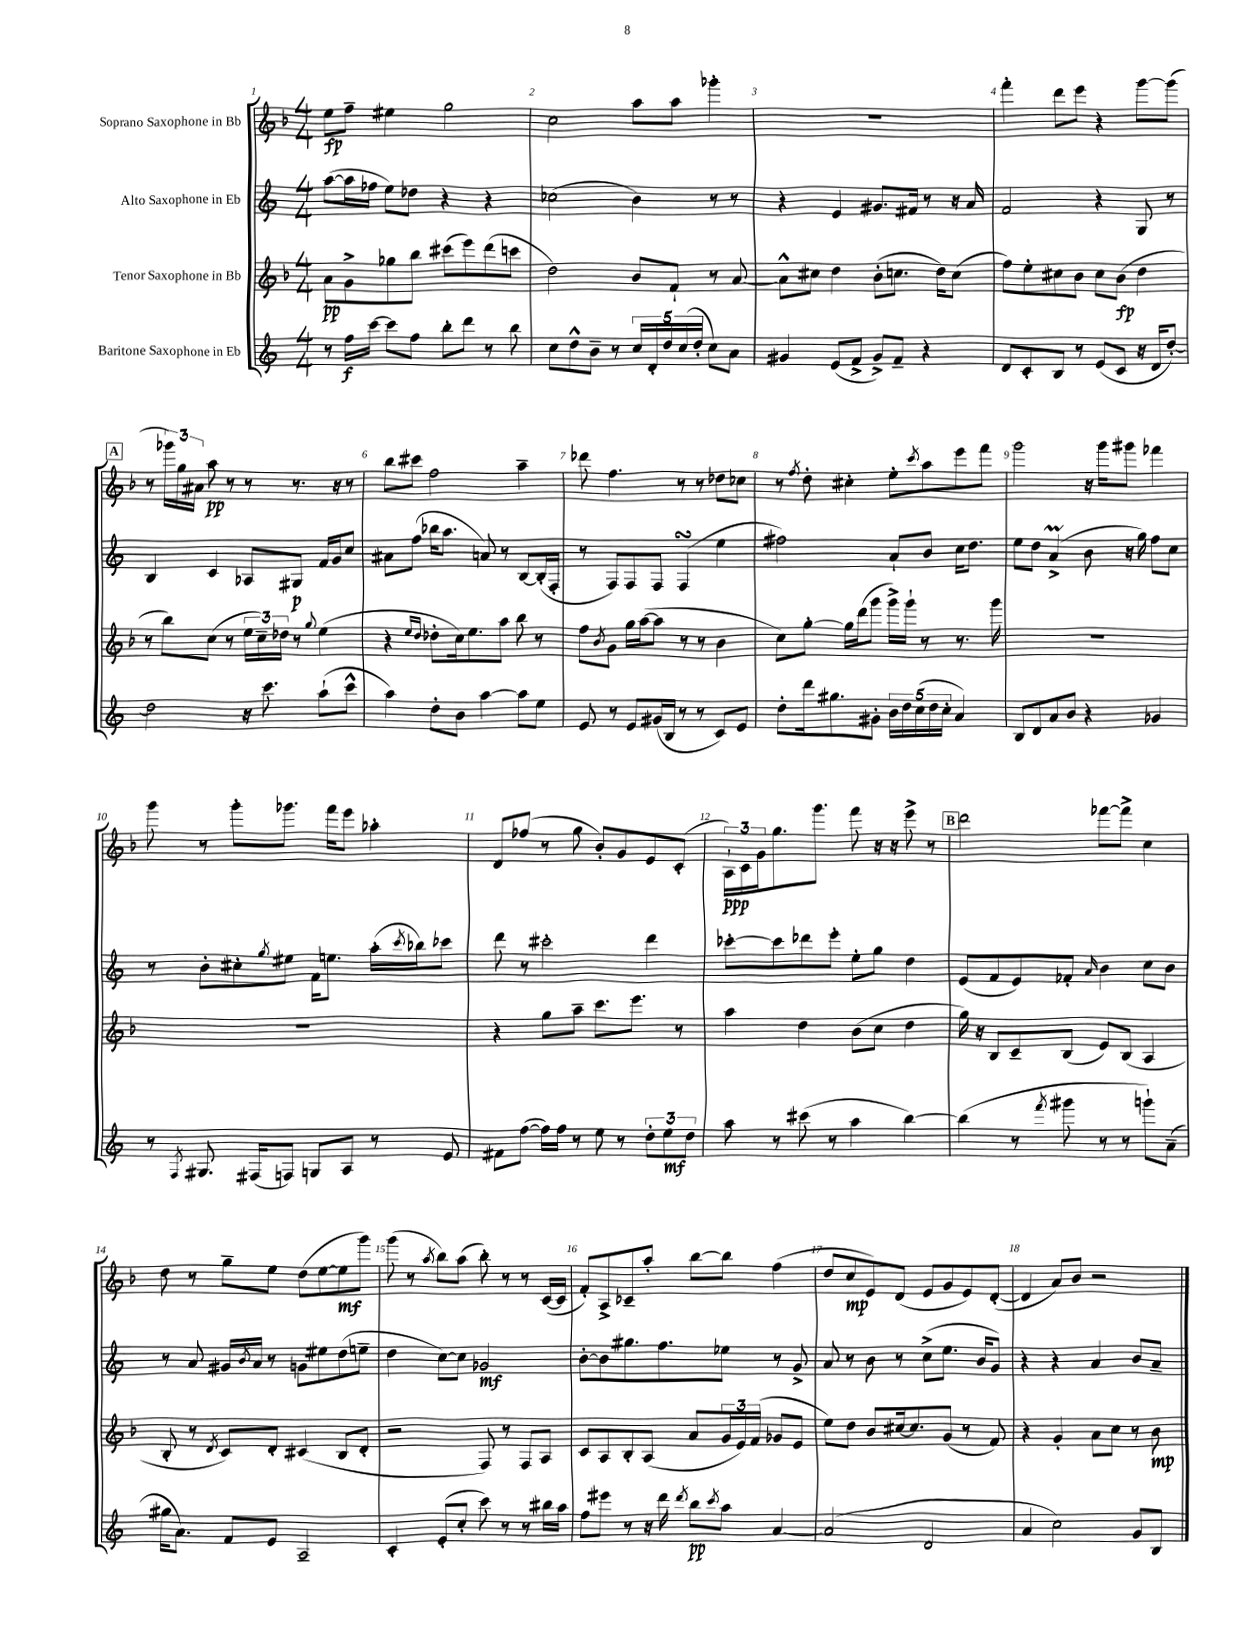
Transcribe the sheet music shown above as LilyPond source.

<<
\new StaffGroup <<
\new Staff = "s0" \with { instrumentName = "Soprano Saxophone in Bb" } {
    \clef treble \key f \major \numericTimeSignature \time 4/4
    e''8\fp f''8-- eis''4 g''2 |
    c''2 a''8 a''8 ges'''4-. |
    R1 |
    f'''4-. d'''8 e'''8 r4 g'''8~ g'''8( |
    \mark \markup { \box "A" } r8 \tuplet 3/2 { ges'''16) g''16 ais'16 } a''8\pp r8 r8 r8. r16 r8 |
    bes''8 cis'''8 f''2 a''4-- |
    des'''8 f''4. r8 r8 des''8 ces''8 |
    r8 \acciaccatura { f''8 } d''8-. cis''4-. e''8-. \acciaccatura { c'''8 } a''8 e'''8 f'''8 |
    g'''2 r16 g'''16 gis'''8 fes'''4 |
    g'''8 r8 g'''8-. ges'''8. f'''16 e'''8 aes''4-. |
    d'8 fes''8( r8 g''8 bes'8-.) g'8 e'8 c'8-.( |
    \tuplet 3/2 { a16-!\ppp) c'16 g'16 } g''8. g'''8. f'''8 r16 r16 e'''8-> r8 |
    \mark \markup { \box "B" } d'''2 fes'''8~ fes'''8-> c''4 |
    d''8 r8 g''8-- e''8 d''8( e''8~ e''8\mf g'''8) |
    g'''8( r8 \acciaccatura { a''8 } bes''8) a''8( bes''8-.) r8 r8 c'16~( c'16 |
    f'8-.) a8-> ces'8-- a''8-. bes''8~ bes''8 f''4( |
    d''8 c''8\mp e'8) d'8( e'8 g'8 e'8) d'8~-.( |
    d'4 a'8) bes'8 r2 \bar "|." |
}
\new Staff = "s1" \with { instrumentName = "Alto Saxophone in Eb" } {
    \clef treble \key c \major \numericTimeSignature \time 4/4
    a''8~( a''16 fes''16 e''8) des''8 r4 r4 |
    ces''2( b'4) r8 r8 |
    r4 e'4 gis'8. fis'16 r8 r16 a'16 |
    f'2 r4 g8 r8 |
    \mark \markup { \box "A" } b4 c'4 aes8 gis8\p f'16 g'16 c''8 |
    ais'8 f''8( bes''16 a''8. a'8) r8 b8~ b16-.( f16-. |
    r8 f8) f8 f8 f4\turn( e''4 |
    fis''2) a'8-! b'8 c''16 d''8. |
    e''8 d''8 a'4->\prall( b'8 r16 g''16) f''8 c''8 |
    r8 b'8-. cis''8-. \acciaccatura { g''8 } eis''8 f'16 e''8. a''16-.( \acciaccatura { c'''8 } bes''16) ces'''8 |
    d'''8 r8 cis'''2-. d'''4 |
    ces'''8~-. ces'''8 des'''8 e'''8-. e''8-. g''8 d''4 |
    \mark \markup { \box "B" } e'8( f'8 e'8) fes'8-. \grace { a'16 } b'4 c''8 b'8 |
    r8 a'8 gis'16 \acciaccatura { b'8 } a'16 r8 g'8 eis''8 d''8( e''8-- |
    d''4 c''8~) c''8 ges'2\mf |
    b'8~-. b'8 gis''8. f''8. ees''8 r8 g'8-> |
    a'8 r8 b'8 r8 c''8->( e''8. b'16 g'8) |
    r4 r4 a'4 b'8 a'8-- \bar "|." |
}
\new Staff = "s2" \with { instrumentName = "Tenor Saxophone in Bb" } {
    \clef treble \key f \major \numericTimeSignature \time 4/4
    a'8\pp g'8-> ges''8 bes''8 cis'''8( e'''8) d'''8( c'''8 |
    d''2) bes'8 f'8-! r8 a'8~ |
    a'8-^ cis''8 d''4 bes'8-.( c''8. d''16) c''8( |
    f''8) e''8-. cis''8 bes'8 cis''8 bes'8\fp( d''4 |
    \mark \markup { \box "A" } r8 bes''8) c''8( r8 \tuplet 3/2 { e''16 c''16--) des''16 } r8 \appoggiatura { g''8 } e''4( |
    r4 \grace { e''16 d''16 } des''8-. c''16) e''8. a''8 bes''8 r8 |
    f''8 \acciaccatura { bes'8 } g'8 g''16 a''16~( a''8 r8 r8 bes'4 |
    c''8) g''8~-. g''16 d'''16( g'''8 g'''16->) g'''16-! r8 r8. g'''16 |
    R1 |
    R1 |
    r4 g''8 a''8-- c'''8. e'''8. r8 |
    a''4 d''4 bes'8( c''8 d''4 |
    \mark \markup { \box "B" } g''16) r16 bes8 c'8-- bes8( e'8) bes8( a4 |
    bes8-. r8 \acciaccatura { d'8 } c'8) d'8-. cis'4( bes8 d'8-. |
    r2 f8) r8 f8 a8 |
    c'8 a8 bes8-. a8( a'8 \tuplet 3/2 { g'16 e'16) f'16( } ges'8 e'8 |
    e''8) d''8 bes'8 cis''16~ cis''8. g'8( r8 f'8) |
    r4 g'4-. a'8 c''8 r8 bes'8\mp \bar "|." |
}
\new Staff = "s3" \with { instrumentName = "Baritone Saxophone in Eb" } {
    \clef treble \key c \major \numericTimeSignature \time 4/4
    r8 f''16\f c'''16~ c'''8 f''8 b''8-. d'''8 r8 b''8 |
    c''8 d''8-^ b'8-- r8 \tuplet 5/4 { c''16 d'16-. d''16 c''16( d''16-. } c''8) a'8 |
    gis'4 e'8( f'8-> gis'8->) f'8-- r4 |
    d'8 c'8-. b8 r8 e'8( c'8 r16 d'16 d''8~-.) |
    \mark \markup { \box "A" } d''2 r16 c'''8. a''8-!( c'''8-^ |
    a''4) d''8-. b'8 a''4~ a''8 e''8 |
    e'8 r8 e'8 gis'16( b16 r8 r8 c'8) e'8 |
    d''8-. d'''16 gis''8. gis'8-. \tuplet 5/4 { b'16 d''16 c''16( d''16 c''16-. } a'4) |
    b8 d'8 a'8 b'8 r4 ges'4 |
    r8 \acciaccatura { f8 } gis8. fis16( f8) g8 a8 r8 e'8 |
    fis'8 f''8~( f''16) f''16 r8 e''8 r8 \tuplet 3/2 { d''8-. e''8\mf d''8 } |
    a''8 r8 cis'''8( r8 a''4 b''4~) |
    \mark \markup { \box "B" } b''4( r8 \acciaccatura { f'''8 } gis'''8 r8 r8 g'''8-!) a'8--( |
    gis''16 a'8.) f'8 e'8 a2-- |
    c'4-. e'8-.( c''8-. c'''8) r8 r8 bis''16 a''16 |
    f''8 eis'''8 r8 r16 d'''16 \acciaccatura { d'''8 } b''8\pp \acciaccatura { c'''8 } a''8 a'4~ |
    a'2( d'2 |
    a'4 c''2) g'8 b8 \bar "|." |
}
>>
>>
\layout { \context { \Score \override BarNumber.break-visibility = ##(#f #t #t) barNumberVisibility = #all-bar-numbers-visible } }
